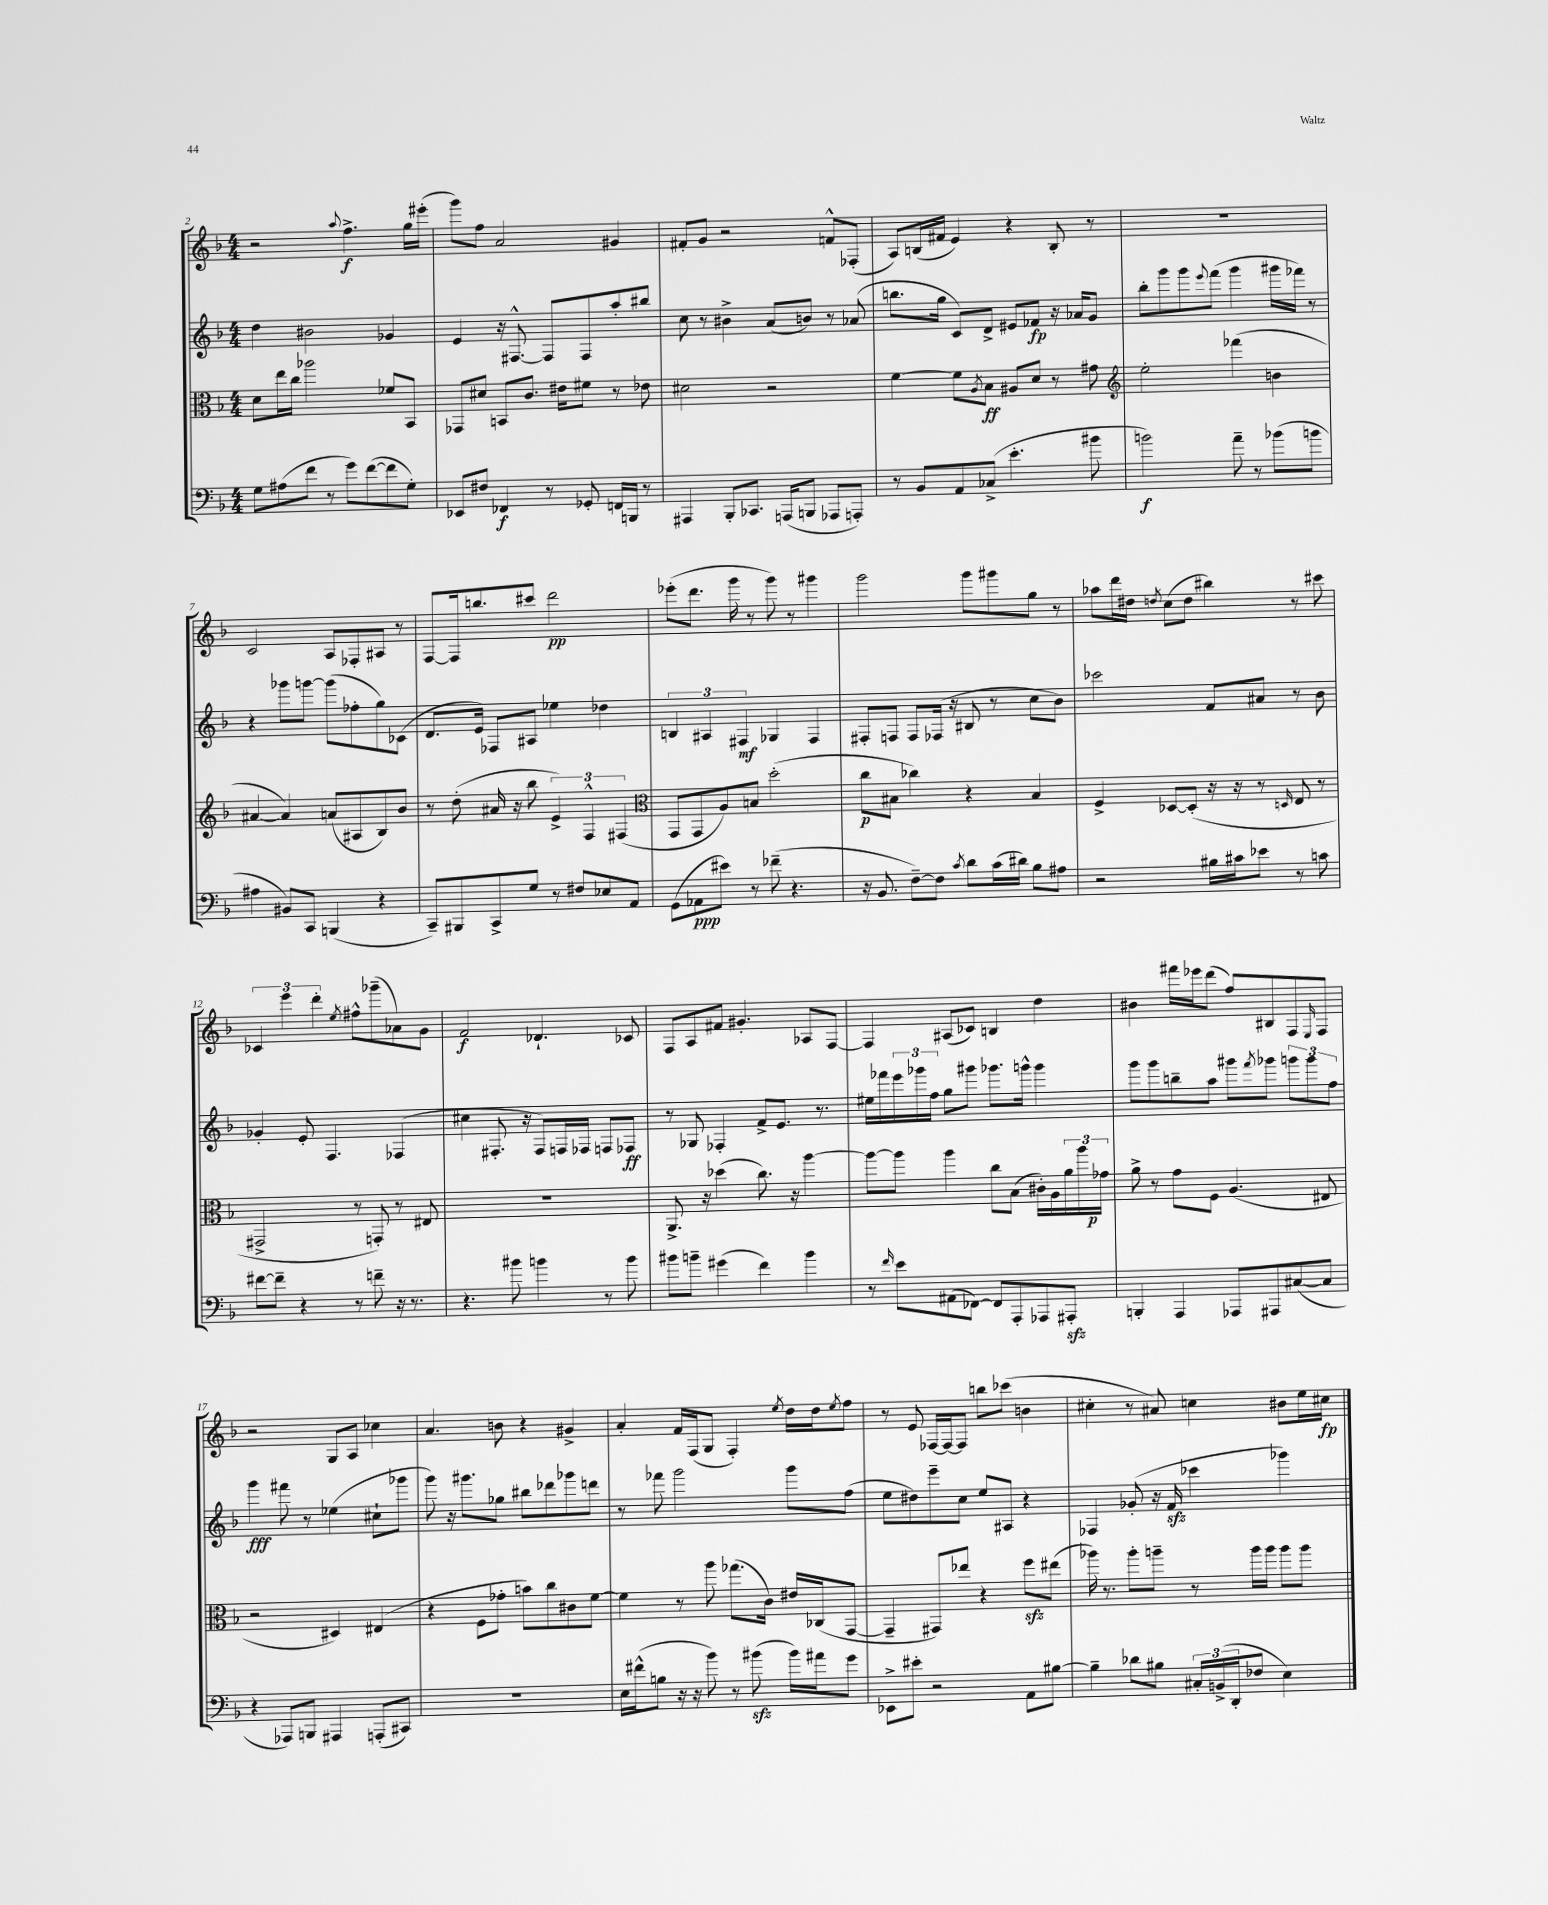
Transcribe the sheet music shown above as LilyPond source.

<<
\new StaffGroup <<
\new Staff = "s0" {
    \clef treble \key f \major \numericTimeSignature \time 4/4
    r2 \appoggiatura { a''8 } f''4.->\f g''16 eis'''16-.( |
    g'''8) f''8 a'2 gis'4 |
    fis'8-. g'8 r2 f'8-^ fes8-.( |
    a8) b16( fis'16 e'4) r4 b8-. r8 |
    R1 |
    c'2 a8 fes8-. ais8 r8 |
    f8~ f16 b''8. cis'''8 d'''2\pp |
    ees'''8-.( d'''8. g'''16 r8 g'''8) r8 gis'''4 |
    g'''2 g'''8 gis'''8 g''8 r8 |
    aes''8 d'''16 dis''16 \acciaccatura { d''8 } c''8( d''8 bis''4) r8 cis'''8 |
    \tuplet 3/2 { ces'4 e'''4 d'''4-. } \acciaccatura { e''8 } fis''8-^ ges'''8--( aes'8) g'8 |
    f'2\f des'4.-! ces'8 |
    f8 a8 fis'8 gis'4.-. aes8 f8~ |
    f4 ais8( ces'8) b4 d''4 |
    bis'4 fis'''16 ees'''16 d'''8( f''8) bis8 f8 \grace { e16 } f8 |
    r2 g8 a8 ces''4 |
    a'4. b'8 r4 gis'4-> |
    a'4-. f'16 f16( g8 f4-.) \acciaccatura { e''8 } d''16 d''16 \acciaccatura { e''8 } f''8 |
    r8 e'8 fes16~ fes16~ fes8 b''8 ces'''8( b'4 |
    cis''4-. r8 ais'8) c''4 bis'8 e''16 cis''16\fp \bar "|." |
}
\new Staff = "s1" {
    \clef treble \key f \major \numericTimeSignature \time 4/4
    d''4 bis'2 ges'4 |
    e'4 r16 fis8.~-^ fis8 fis8 a''8-. bis''8 |
    c''8 r8 bis'4-> a'8( b'8) r8 aes'8( |
    b''8. g''16 c'8) d'8-> eis'8 fes'8\fp r16 aes'16 g'8 |
    bes''8-. g'''8 g'''8 \appoggiatura { e'''8 } f'''8( g'''4 gis'''16 fes'''16) r8 |
    r4 ges'''8 g'''8~ g'''8( fes''8-. g''8) ces'8( |
    d'8. e'16) fes8 ais8 ees''4 des''4 |
    \tuplet 3/2 { b4 ais4 fis4\mf } ges4 fis4 |
    fis8-. f8 f8 fes16( r16 bis8 r8 c''8 bes'8) |
    ces'''2 f'8 ais'8 r8 bes'8 |
    ges'4-. e'8-. f4. fes4( |
    cis''4 fis8.-. r16 fis8) f16 fes16 f8 fes8\ff |
    r8 ges8 fes4-. f'8-> e'8. r8. |
    eis''16 fes'''16 \tuplet 3/2 { e'''16 ges'''16 f''16 } g''8 gis'''8 ges'''8. g'''16-^ g'''4 |
    g'''8 g'''8 b''8-- a''8 gis'''8 \acciaccatura { f'''8 } ges'''8 \tuplet 3/2 { g'''8 g'''8 f''8 } |
    g'''4\fff fis'''8 r8 ees''4( cis''8-! ges'''8 |
    g'''8) r16 gis'''8. ges''8 bis''8 des'''8 ges'''8 d'''8 |
    r8 fes'''8 g'''2 g'''8 f''8( |
    e''8 dis''8) e'''8-- c''8 e''8 ais8 r4 |
    fes4 ges'8-.( r16 f'16\sfz ces'''4 ges'''4) \bar "|." |
}
\new Staff = "s2" {
    \clef alto \key f \major \numericTimeSignature \time 4/4
    d'8 e''16 c''16 aes''2 fes'8 bes,8 |
    ges,8 dis'8 b,8 c'8. eis'16 fis'8 r8 ees'8 |
    dis'2 r2 |
    f'4~ f'8 \acciaccatura { a8 } bes8\ff ais8 d'8 r8 gis'8 |
    \clef treble e''2-. fes'''4( b'4 |
    ais'4~ ais'4) a'8( ais8 bes8) bes'8 |
    r8 d''8-.( ais'16 r16 bes''8 \tuplet 3/2 { e'4->) f4-^ fis4( } |
    \clef alto g,8 g,8 a8) b8 d''2-.( |
    c''8\p bis8 ces''4) r4 bis4 |
    f4-> des8~ des8-.( r16 r16 r8 \grace { d16 } e8 r8 |
    gis,2-> r8 g,8-.) r8 eis8 |
    R1 |
    a,8.-> r16 des''4( c''8.) r16 a''4~ |
    a''8~ a''8 a''4 c''8 bes8( cis'16-.) a16 \tuplet 3/2 { a'16 a''16 ges'16\p } |
    a'8-> r8 g'8 f8 a4.( eis8 |
    r2 dis4) eis4( |
    r4 f8 ges'8-. b'8) c''8 cis'8 f'8~ |
    f'4 r8 a''8 ges''8.( c'16) eis'16 ces16( g,8~ |
    g,4-- gis,8) ees''8 r4 f''8\sfz eis''8( |
    aes''16) r8. aes''8-. a''8-- r8 a''16 a''16 a''8 a''8 \bar "|." |
}
\new Staff = "s3" {
    \clef bass \key f \major \numericTimeSignature \time 4/4
    g8 ais8( f'8 r8 g'8) f'8~( f'8 g8-.) |
    ees,8 fis8 fes,4\f r8 ges,8-. f,16 b,,16 r8 |
    ais,,4 bes,,8-. ces,8. a,,16( b,,8 aes,,8 a,,8-.) |
    r8 bes,8 a,8 ces8->( e'4.-. bis'8 |
    b'2\f) a'8-- r8 bes'8( b'8 |
    ais4 bis,8) c,8 b,,4( r4 |
    c,8--) bis,,8 c,8-> g8 r8 fis8 ees8 a,8 |
    g,8( aes,8\ppp eis'8) r8 fes'8--( r4. |
    r16 bes,8. f8~--) f8 \acciaccatura { c'8 } d'8 c'16( dis'16) bes8 ais8 |
    r2 bis16 cis'16 ees'8 r8 c'8 |
    fis'8~ fis'8-- r4 r8 f'8-- r16 r8. |
    r4. bis'8 b'4 r8 b'8 |
    bis'8 b'8-- gis'4( f'4) b'4 |
    r8 \grace { f'16 } e'8 ais,8( fes,8~) fes,8 a,,8-. aes,,8 ais,,8-.\sfz |
    b,,4-. a,,4 aes,,8 ais,,8 cis8~( cis8 |
    r4 aes,,8) b,,8 ais,,4 a,,8-.( cis,8) |
    R1 |
    e16 fis'16-^( b8 r16 r16 bes'8) r8 bis'8\sfz( bis'16) ais'16 g'8 |
    ees,8-> eis'8-. r2 a,8 bis8~ |
    bis4-- des'8 bis8 \tuplet 3/2 { cis16-. b,16->( d,16-. } fes8 e4) \bar "|." |
}
>>
>>
\layout { \context { \Score currentBarNumber = #2 } }
